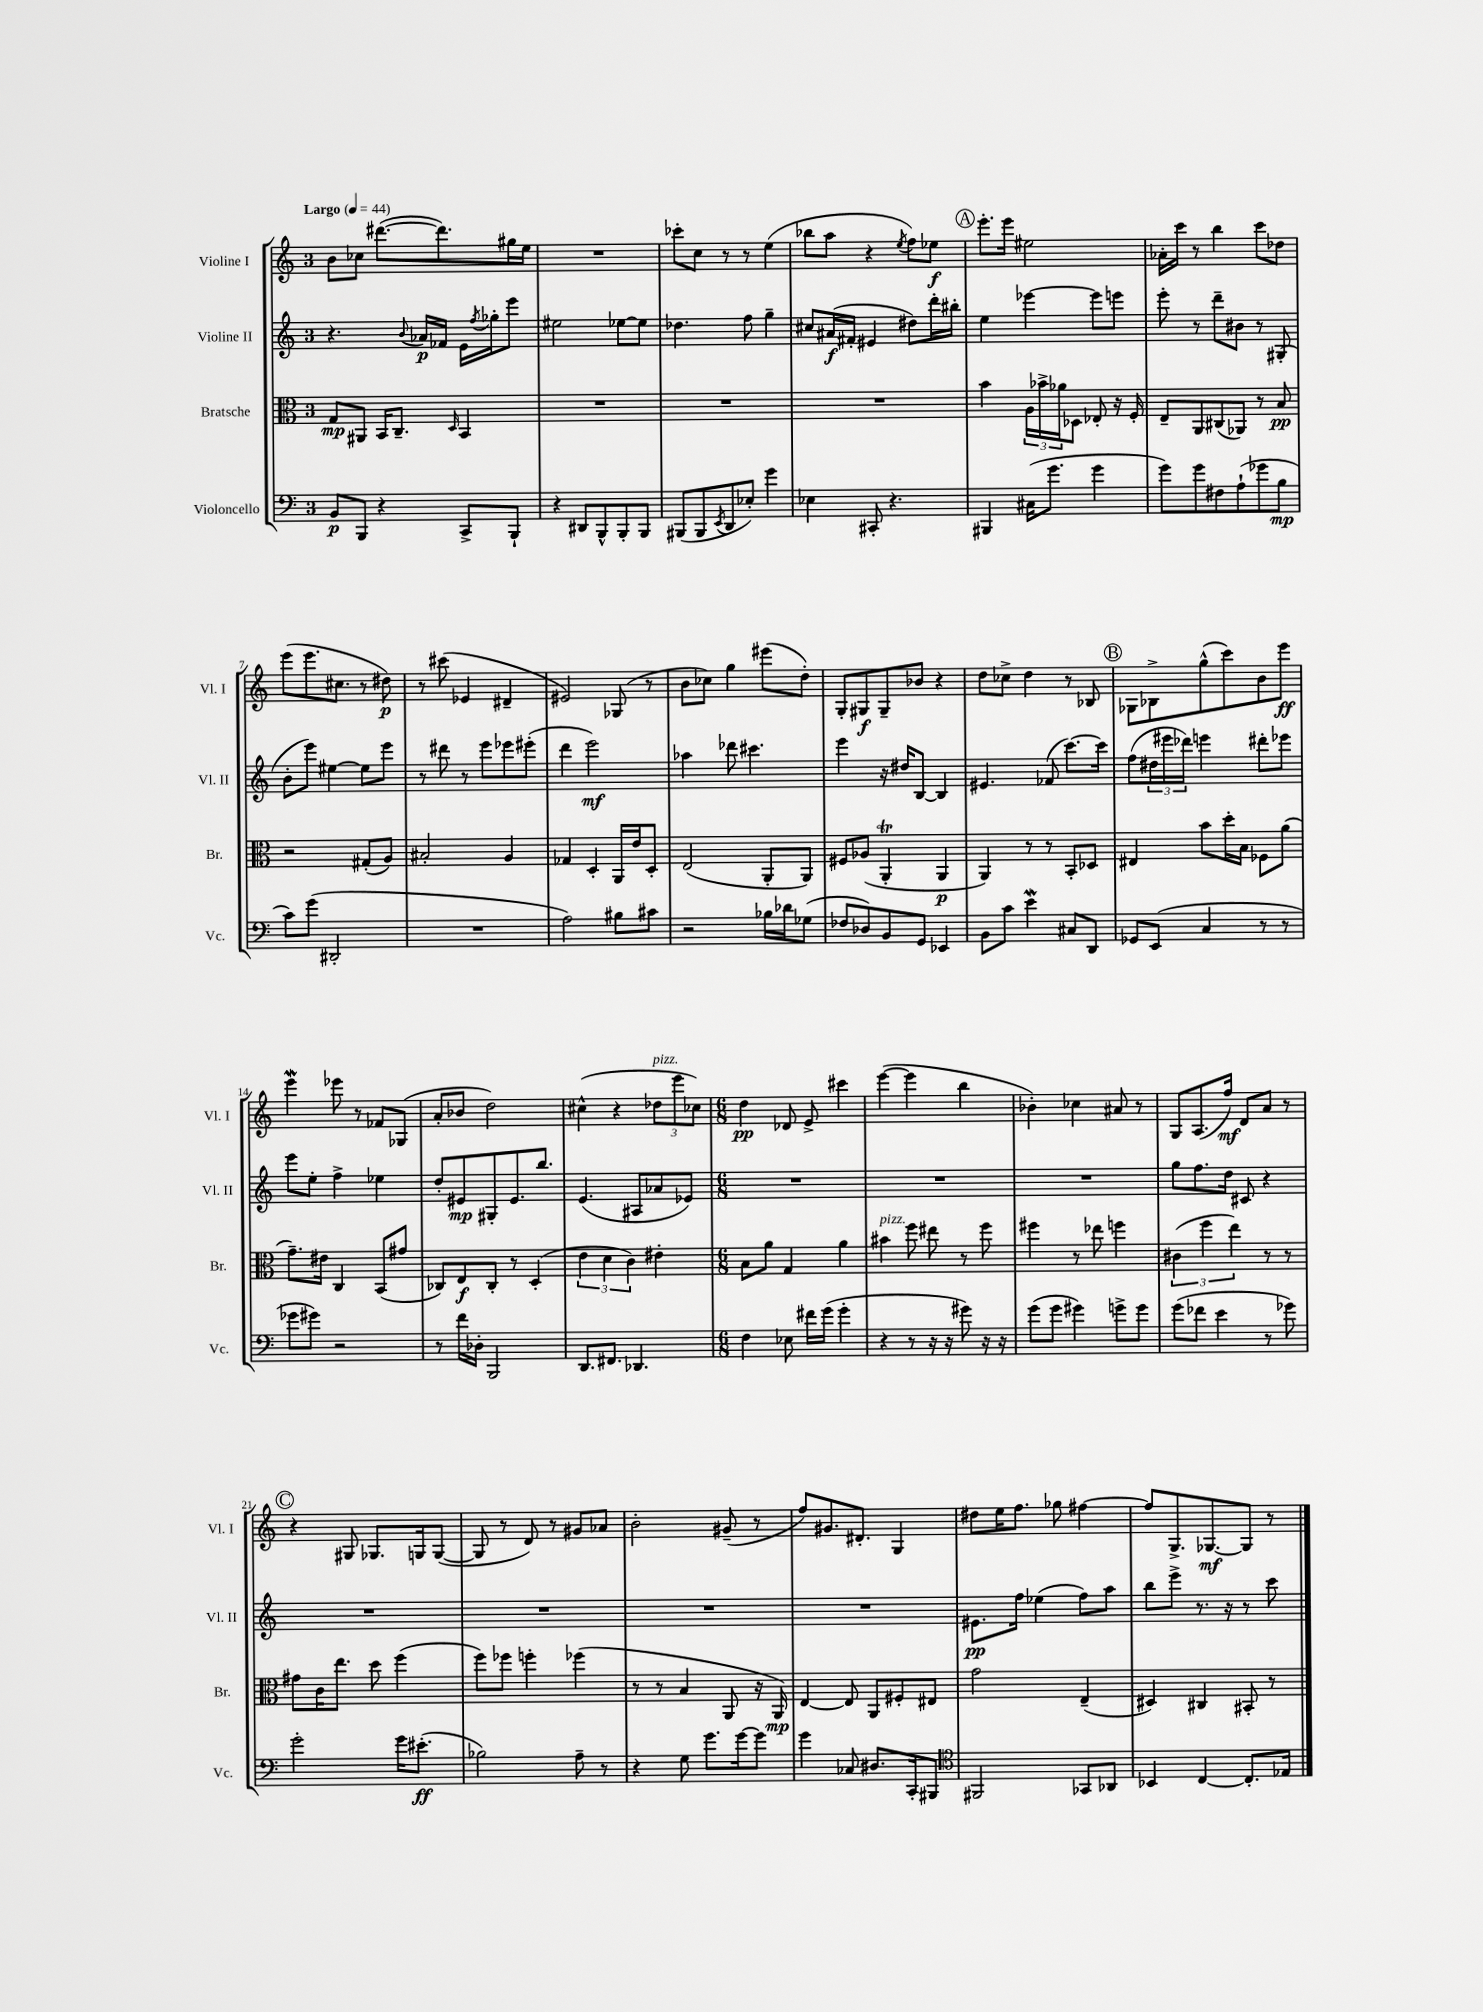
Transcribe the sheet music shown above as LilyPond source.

<<
\new StaffGroup <<
\new Staff = "s0" \with { instrumentName = "Violine I" shortInstrumentName = "Vl. I" } {
    \clef treble \key c \major \once \override Staff.TimeSignature.style = #'single-digit \time 3/4 \tempo "Largo" 4 = 44
    b'8 ces''8 dis'''8.~( dis'''8.) gis''16 e''16 |
    R2. |
    ces'''8-. c''8 r8 r8 e''4( |
    bes''8 a''8 r4 \acciaccatura { e''8 } f''8) ees''8\f |
    \mark \markup { \circle "A" } e'''8.-. e'''16 eis''2 |
    aes'16-. c'''16 r8 b''4 c'''8 des''8 |
    e'''8( e'''8. cis''8. r8 dis''8\p) |
    r8 cis'''8( ees'4 dis'4-- |
    eis'2) ges8( r8 |
    b'8 ces''8) g''4 eis'''8( d''8-.) |
    g8-. gis8\f gis8-- bes'8 r4 |
    d''8 ces''8-> d''4 r8 bes8 |
    \mark \markup { \circle "B" } ges8 bes8-> g''8-^( c'''8) b'8 e'''8\ff |
    e'''4\mordent ees'''8 r8 fes'8 ges8( |
    a'8-. bes'8 d''2) |
    cis''4-^( r4 \tuplet 3/2 { des''8^\markup { \italic "pizz." } e'''8 ces''8) } |
    \numericTimeSignature \time 6/8 d''4\pp des'8 e'8-> cis'''4 |
    e'''4~( e'''4 b''4 |
    bes'4-.) ces''4 ais'8 r8 |
    g8 a8.( f''16\mf) d'8 a'8 r8 |
    \mark \markup { \circle "C" } r4 gis8 ges8. g16 g8~( |
    g8 r8 d'8) r8 gis'8 aes'8 |
    b'2-. gis'8--( r8 |
    f''8) gis'8. dis'8.-. g4 |
    dis''8 e''16 f''8. ges''8 fis''4~ |
    fis''8 g8.-> ges8.~\mf ges8 r8 \bar "|." |
}
\new Staff = "s1" \with { instrumentName = "Violine II" shortInstrumentName = "Vl. II" } {
    \clef treble \key c \major \once \override Staff.TimeSignature.style = #'single-digit \time 3/4
    r4. \appoggiatura { b'8 } aes'16\p fes'16 e'16 \acciaccatura { f''8 } ges''16-. e'''8 |
    eis''2 ees''8~ ees''8 |
    des''4. f''8 g''4-- |
    cis''8 ais'16\f( fis'16-. eis'4 dis''8) d'''16-. bis''16-. |
    \mark \markup { \circle "A" } e''4 ees'''4~ ees'''8 e'''8 |
    e'''8-. r8 d'''8-- bis'8 r8 gis8-.( |
    b'8-. e'''8) eis''4~ eis''8 e'''8 |
    r8 dis'''8 r8 e'''8 ees'''8 eis'''8-.( |
    d'''4 e'''2\mf) |
    aes''4 des'''8 cis'''4. |
    e'''4 r16 dis''16 b8~ b4 |
    eis'4. fes'8( c'''8.~) c'''16 |
    \mark \markup { \circle "B" } f''8( \tuplet 3/2 { dis''16 eis'''16 des'''16) } e'''4 dis'''8-. ees'''8 |
    e'''8 e''8-. f''4-> ees''4 |
    d''8-. eis'8\mp gis8-. eis'8. b''8. |
    e'4.( ais8 aes'8 ees'8) |
    \numericTimeSignature \time 6/8 R2. |
    R2. |
    R2. |
    g''8 f''8. d''16 cis'8 r4 |
    \mark \markup { \circle "C" } R2. |
    R2. |
    R2. |
    R2. |
    eis'8.\pp f''16 ees''4( f''8) a''8 |
    b''8 e'''8-> r8. r16 r8 c'''8 \bar "|." |
}
\new Staff = "s2" \with { instrumentName = "Bratsche" shortInstrumentName = "Br." } {
    \clef alto \key c \major \once \override Staff.TimeSignature.style = #'single-digit \time 3/4
    g8\mp ais,8 b,16 c8.-- \grace { d16 } b,4 |
    R2. |
    R2. |
    R2. |
    \mark \markup { \circle "A" } b'4 \tuplet 3/2 { a16 bes'16-> aes'16 } des8 ees8-. r16 f16-. |
    e8-- a,8 cis8( aes,8) r8 b8\pp |
    r2 gis8-.( a8) |
    bis2-. a4 |
    ges4 d4-. a,16 e'16 d8-. |
    e2( a,8-. a,8) |
    fis8 aes8( a,4-.\trill a,4\p |
    a,4) r8 r8 b,8-. des8 |
    \mark \markup { \circle "B" } eis4 b'8 d''16-. b16 fes8 a'8( |
    g'8.--) eis'16 c4 b,8( gis'8 |
    ces8) e8\f ces8-. r8 d4-.( |
    \tuplet 3/2 { e'4 d'4 c'4) } eis'4-. |
    \numericTimeSignature \time 6/8 b8 a'8 g4 a'4 |
    bis'4^\markup { \italic "pizz." } f''8 eis''8 r8 f''8 |
    fis''4 r8 ees''8 f''4 |
    \tuplet 3/2 { cis'4( f''4 e''4) } r8 r8 |
    \mark \markup { \circle "C" } gis'8 c'16 e''8. d''8 f''4( |
    f''8) fes''8 f''4-. fes''4( |
    r8 r8 b4 a,8 r16 a,16\mp) |
    e4~ e8 a,8 fis8-. eis8 |
    g'2 e4--( |
    dis4) cis4 bis,8-. r8 \bar "|." |
}
\new Staff = "s3" \with { instrumentName = "Violoncello" shortInstrumentName = "Vc." } {
    \clef bass \key c \major \once \override Staff.TimeSignature.style = #'single-digit \time 3/4
    b,8\p b,,8 r4 c,8-> b,,8-! |
    r4 dis,8 b,,8-^ b,,8-. b,,8 |
    bis,,8( bis,,8 \acciaccatura { e,8 } d,8 ees8-.) g'4 |
    ees4 cis,8-. r4. |
    \mark \markup { \circle "A" } bis,,4 cis16( g'8. g'4 |
    g'8) g'8 fis8 a8-!( ges'8 b8\mp |
    c'8) g'8( dis,2-. |
    R2. |
    a2) bis8 cis'8 |
    r2 bes16 des'16 ges8( |
    fes8 des8) b,8 g,8 ees,4 |
    b,8 c'8 e'4\mordent cis8 d,8 |
    \mark \markup { \circle "B" } ges,8 e,8( c4 r8 r8 |
    ges'8 gis'8) r2 |
    r8 f'16 des16-. b,,2 |
    d,8. fis,8. des,4. |
    \numericTimeSignature \time 6/8 f4 ees8 fis'16 g'16( g'4-. |
    r4 r8 r16 r16 gis'8) r16 r16 |
    g'8( g'8 gis'4) g'8-> g'8 |
    g'8( fes'8 e'4 r8 ges'8) |
    \mark \markup { \circle "C" } g'2-. g'16 eis'8.-.\ff( |
    bes2) a8-- r8 |
    r4 g8 g'8. g'16~ g'8 |
    g'4 ces8 dis8. c,16-. bis,,8 |
    \clef tenor fis,2 ges,8 aes,8 |
    bes,4 c4~ c8.-. ees16 \bar "|." |
}
>>
>>
